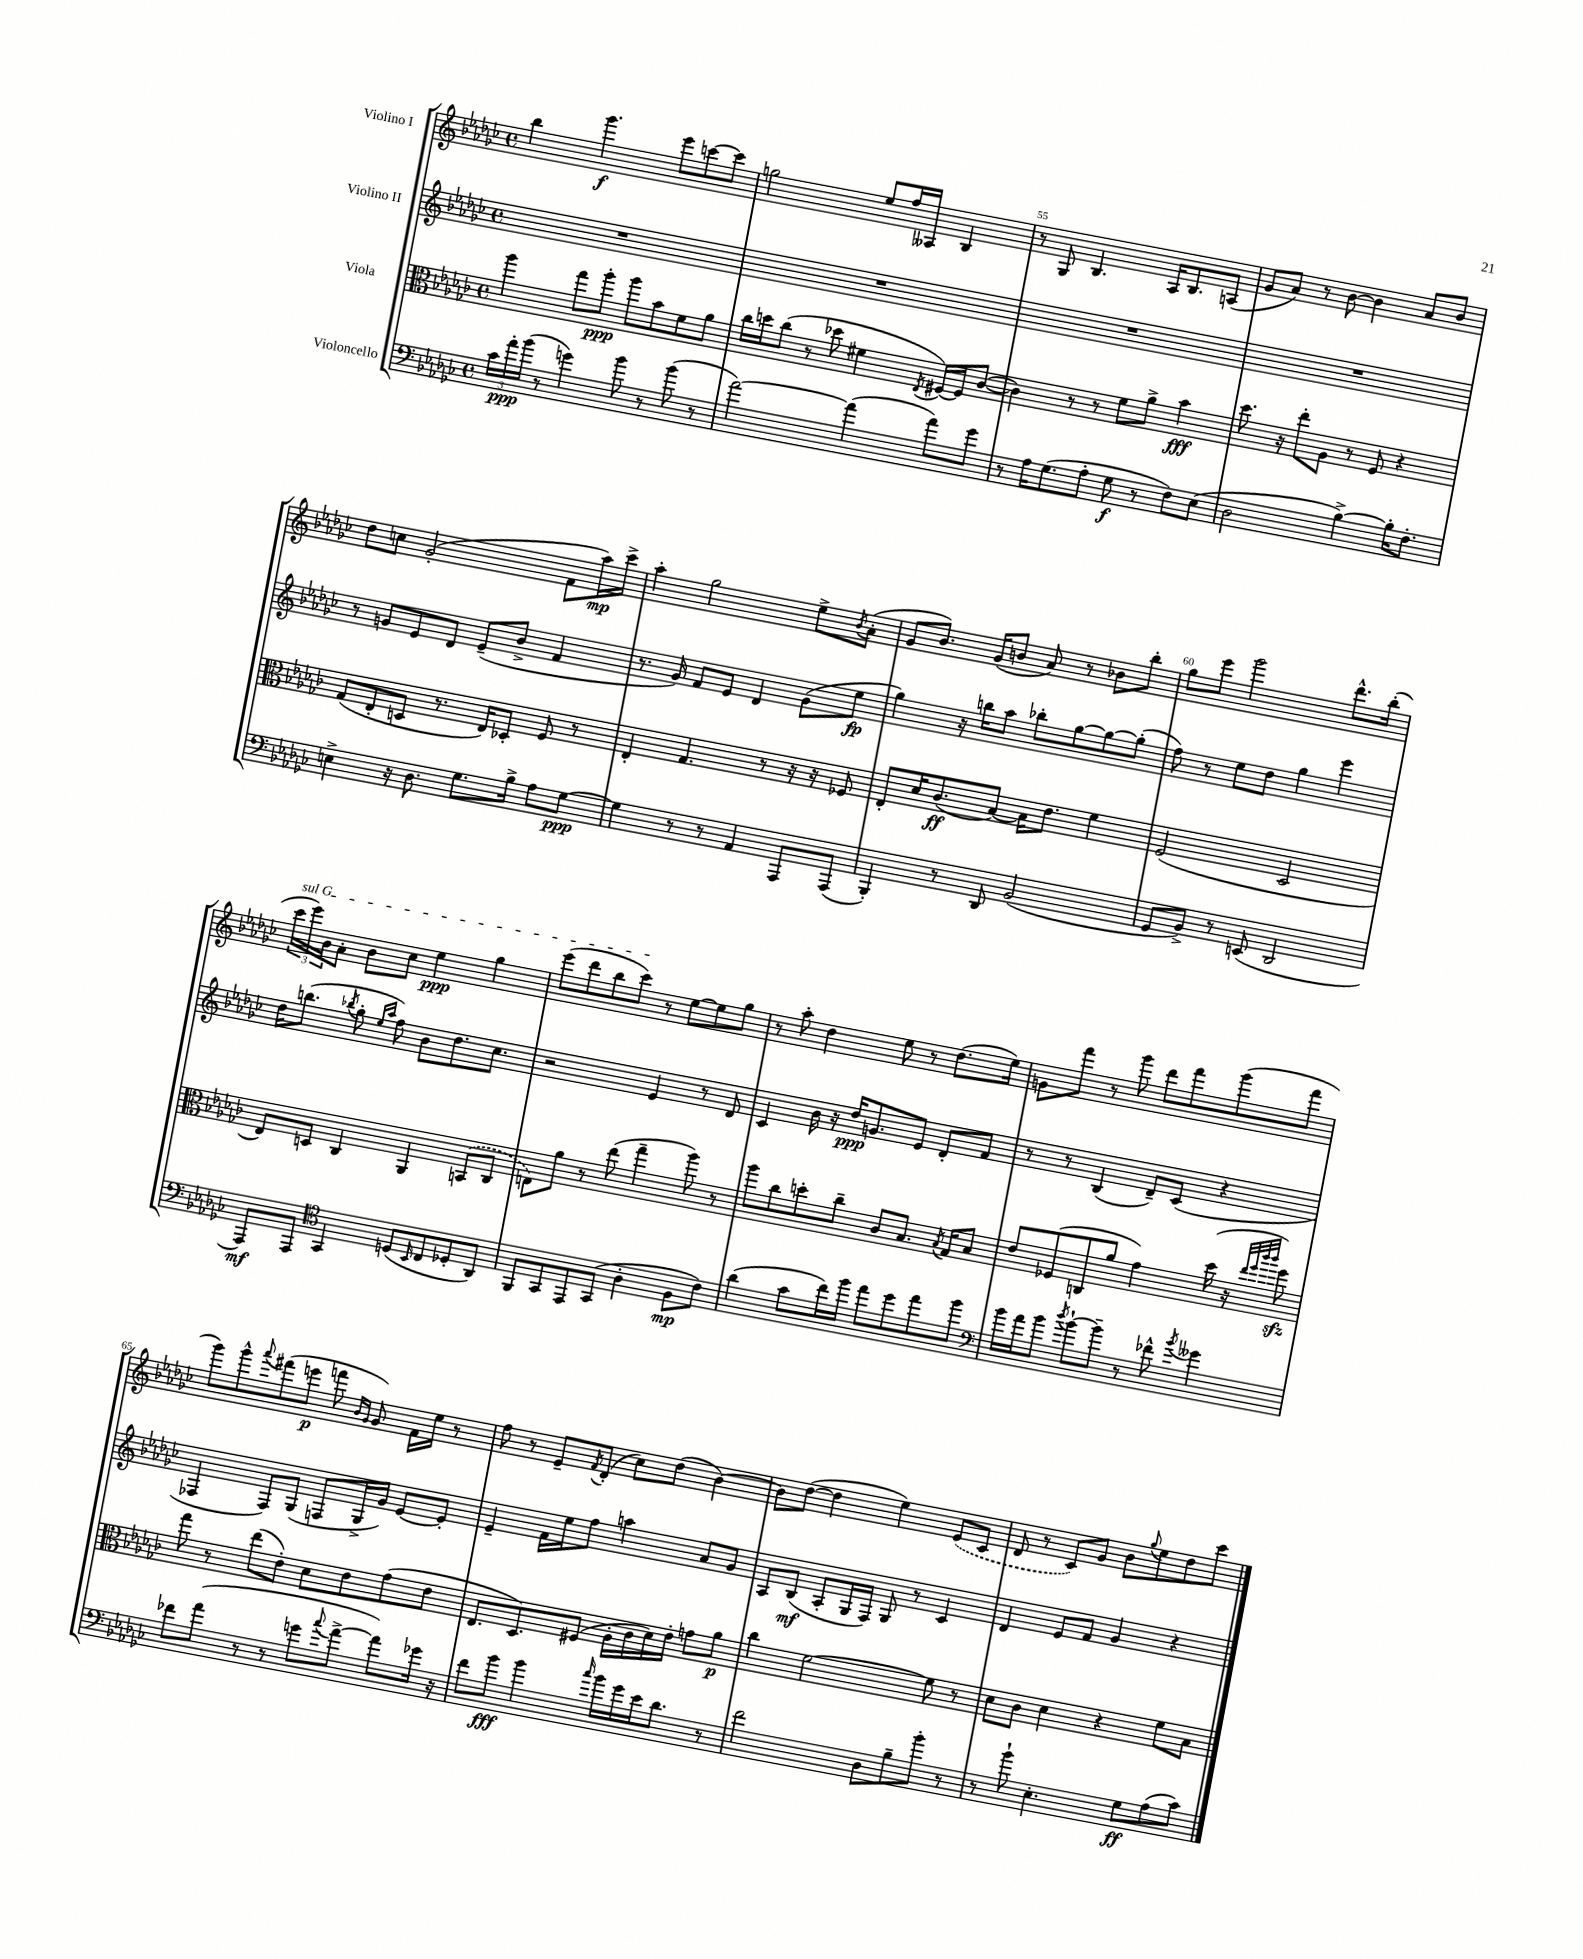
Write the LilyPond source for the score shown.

<<
\new StaffGroup <<
\new Staff = "s0" \with { instrumentName = "Violino I" } {
    \clef treble \key ges \major \defaultTimeSignature \time 4/4
    bes''4 ges'''4.\f ees'''8 c'''8~ c'''8 |
    g''2 ees''8 f''16 aeses16 bes4 |
    r8 ges8 bes4. aes16 bes8. a8( |
    ges'8 aes'8) r8 bes'8~ bes'4 aes'8 bes'8 |
    des''8 c''8 ges'2-.( f'8 aes''16\mp) ces'''16-> |
    aes''4-. ges''2 ees''8-> \acciaccatura { bes'8 } aes'8-.( |
    ges'8 bes'8.) ges'16( b'8 aes'8) r8 bes'8 bes''8-. |
    ges''8 ees'''8 ges'''2 des'''8.-^ bes''16-.( |
    \tuplet 3/2 { \once \override TextSpanner.bound-details.left.text = \markup { \italic "sul G" } ces'''16\startTextSpan ees'''16) bes'16 } aes'8-. bes'8 ces''8 ees''4\ppp ges''4 |
    ees'''8( des'''8 bes''8 ces'''8\stopTextSpan) r8 ees''8~ ees''8 ges''8 |
    r8 aes''8-. des''4 ees''8 r8 des''8.( ees''16) |
    g'8 f'''8 r8 ges'''8 des'''8 f'''8 ges'''8( f'''8 |
    ges'''8) ges'''8-^ \appoggiatura { aes'''8 } fis'''8( e'''8\p f'''8 \grace { bes'16 ges'16 } ges'8) f'16 ees''16 r8 |
    f''8 r8 ees'8-- \acciaccatura { f'8 } des'8-.( ces''8) des''8( bes'4~) |
    bes'8 des''8~( des''4 ees''4) \once \slurDashed ees'8( ces'8 |
    des'8 r8 ces'8) ges'8 bes'8 \appoggiatura { ges''8 } ees''8 des''8 ces'''8 \bar "|." |
}
\new Staff = "s1" \with { instrumentName = "Violino II" } {
    \clef treble \key ges \major \defaultTimeSignature \time 4/4
    R1 |
    R1 |
    R1 |
    R1 |
    r8 g'8 ees'8 des'8 ees'8--( bes'8-> f'4 |
    r8. ges'16) f'8 ees'8 des'4 ges'8( ees''8\fp |
    ges''4) r16 b''16 aes''8 bes''8-. ges''8~ ges''8~ ges''8-.( |
    f''8) r8 ees''8 des''8 ges''4 ees'''4 |
    des''16 b''8.( \acciaccatura { bes''8 } ges''8-. \grace { ees''16 aes''16 } f''8) bes'8 des''8. ces''8. |
    r2 ees'4 r8 des'8 |
    ces'4 bes'16 r16 des''16\ppp g'8. ees'8 des'8-. f'8 |
    r8 r8 bes4( des'8--) ces'8( r4 |
    fes4 fes8) ges8( f8 ges16-> ges'16) ees'8~ ees'8-. |
    ees'4-- f'16 ees''16 f''8 a''4 aes'8 ges'8 |
    aes8 bes8\mf( aes8-. ges16 f16) ges8 r8 ces'4 |
    des'4 ees'8 f'8 ges'4 r4 \bar "|." |
}
\new Staff = "s2" \with { instrumentName = "Viola" } {
    \clef alto \key ges \major \defaultTimeSignature \time 4/4
    aes''4 ges''8 aes''8-.\ppp aes''8 bes'8 f'8 aes'8 |
    ces''16 d''16 ces''8( r8 des''8 fis'4 \acciaccatura { ees8 } fis16~) fis16 ces'8~( |
    ces'4) r8 r8 f'8 aes'8-> bes'4\fff |
    des''8. r16 ees''8-. aes8 r8 f8 r4 |
    ges8( ees8-. d8 r8. ees16) des8-. f8 r8 |
    ees4-. ges4. r8 r16 r16 fes8 |
    ees8-. des'16 ces'8.\ff( bes8~) bes16 ees'8. f'4 |
    f2( des2 |
    ees8) d8 ces4 aes,4 \once \slurDashed b,8( ces8 |
    e8) aes'8 r8 ees''8( ges''4-- aes''8) r8 |
    aes''8 ces''8 d''8-. ces''8-- ces'8 bes8. \acciaccatura { bes8 } ges16 bes8 |
    ees'8 fes8( c8 aes'8 ges'4) des''16( r16 \grace { ees''32 f''32 ces'''32 ces'''32 } f''8\sfz) |
    ges''8 r8 ees''8( ees'8-.) des'8 ees'8 ges'8( ees'8 |
    ees8. des8.) fis8( aes16-. ces'16 des'16) ees'16-. g'8 aes'8\p |
    ces''4 f'2~ f'8 r8 |
    des'8 ces'8 des'4 r4 f'8 bes8 \bar "|." |
}
\new Staff = "s3" \with { instrumentName = "Violoncello" } {
    \clef bass \key ges \major \defaultTimeSignature \time 4/4
    \tuplet 3/2 { ces'16 aes'16-.\ppp bes'16( } r8 g'4) bes'8 r8 bes'8( r8 |
    aes'2~) aes'4( aes'8) ges'8 |
    r8 aes16 ges8.( aes8-. ges8\f r8 f8) ees8( |
    des2 bes4~->) bes16-. f8.-. |
    e4-> r16 des8. ges8. bes16-> aes8 ges8~\ppp |
    ges4 r8 r8 aes,4 aes,,8 aes,,8( |
    bes,,4-.) r8 des,8 bes,2( |
    ges,8 bes,8->) r8 e,8( des,2 |
    aes,,8\mf) aes,,8 \clef tenor ges,4 d8( \grace { bes,16 } ces8 des8-. aes,8) |
    f,8 ges,8 ees,8 ges,8( aes4-. f8\mp ces'8) |
    aes'4( ges'8 ces''16) f''16 ees''8 des''8 ees''8 f''8 |
    \clef bass bes'16 aes'16 bes'8 \acciaccatura { des''8 } bes'8~-! bes'8-- r8 fes'8-^ \acciaccatura { bes'8 } geses'4 |
    fes'8 aes'8( r8 r8 g'8 \appoggiatura { ces''8 } aes'8~-> aes'8) ges'16 r16 |
    f'8 bes'8\fff bes'4 \grace { ces''16 } bes'16 ges'16 ees'16 des'8. r8 |
    f'2 des8 bes8-- bes'8-. r8 |
    r8 bes'8-! ees4.-. ges8\ff aes8( ces'8) \bar "|." |
}
>>
>>
\layout { \context { \Score currentBarNumber = #53 \override BarNumber.break-visibility = ##(#f #t #t) barNumberVisibility = #(every-nth-bar-number-visible 5) } }
